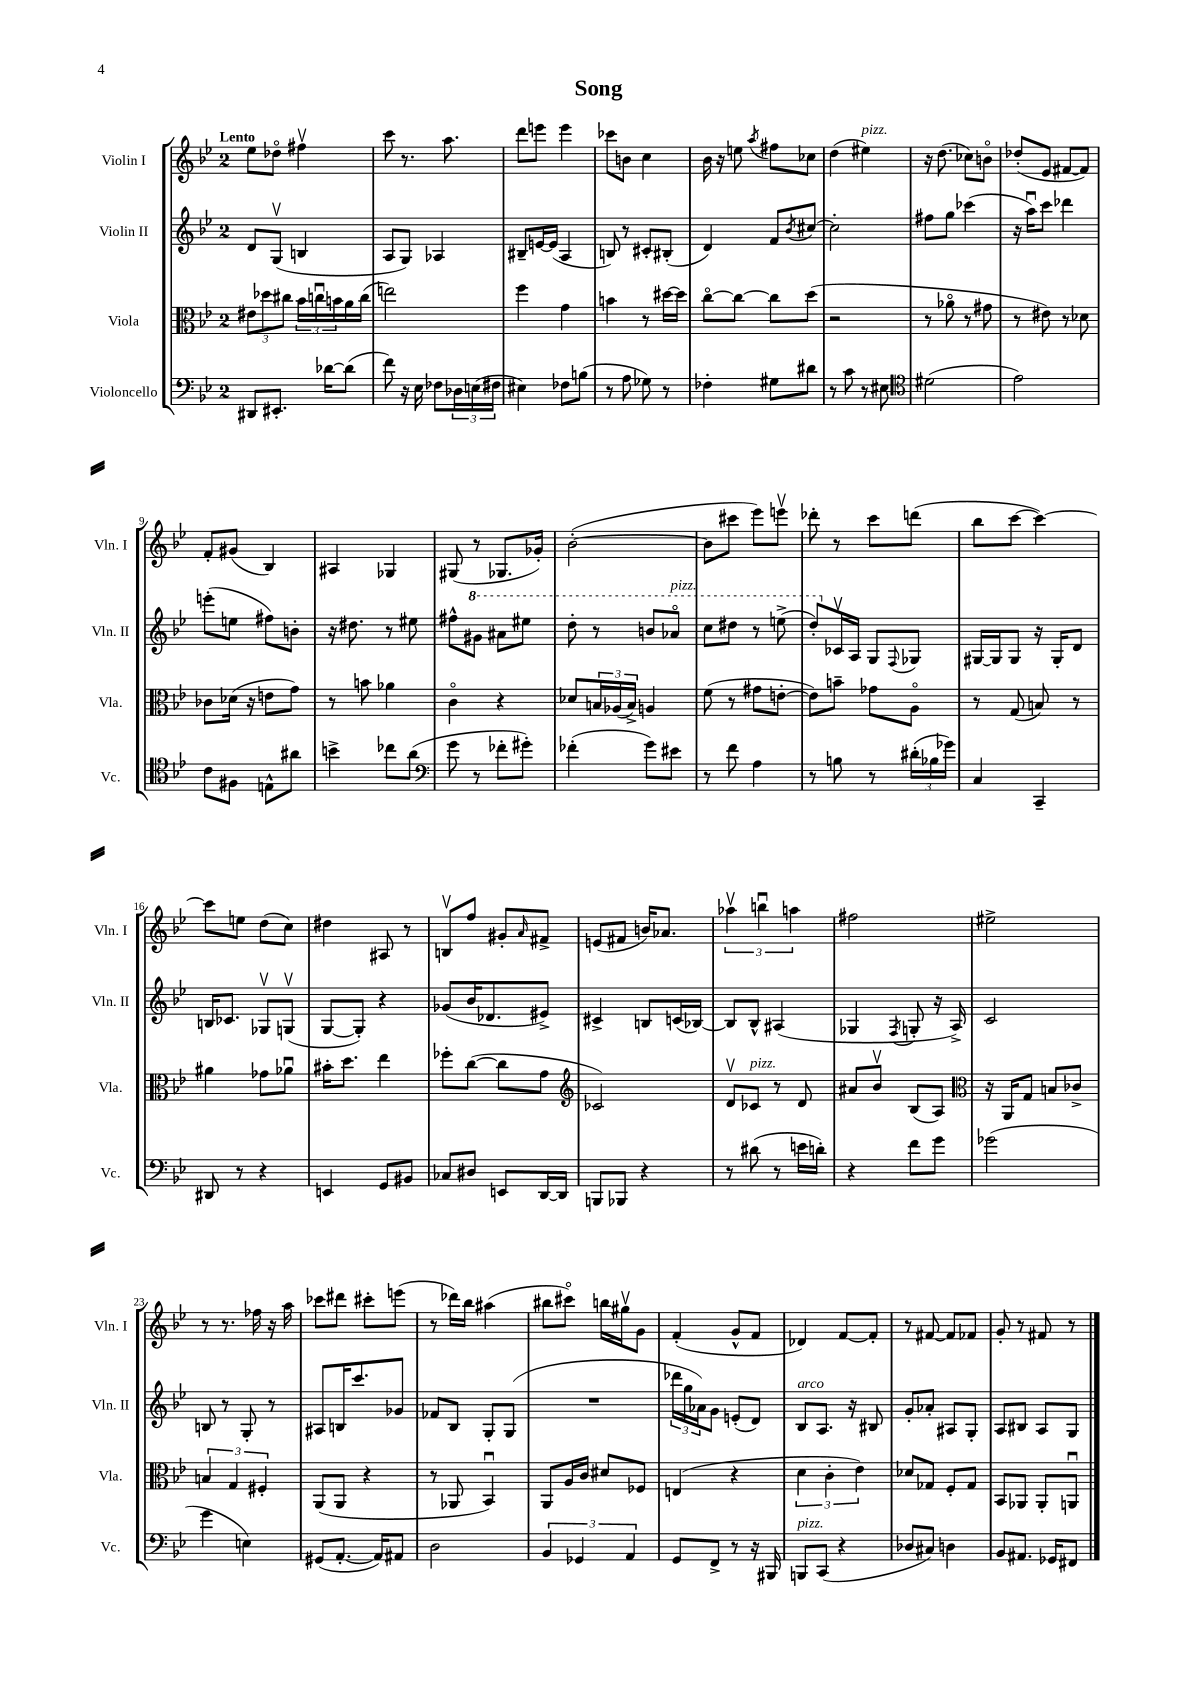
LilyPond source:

\header { title = "Song" }
<<
\new StaffGroup <<
\new Staff = "s0" \with { instrumentName = "Violin I" shortInstrumentName = "Vln. I" } {
    \clef treble \key bes \major \once \override Staff.TimeSignature.style = #'single-digit \time 2/4 \tempo "Lento"
    ees''8 des''8\flageolet fis''4\upbow |
    c'''8 r8. a''8. |
    d'''8 e'''8 e'''4 |
    ces'''8 b'8 c''4 |
    bes'16 r16 e''8 \acciaccatura { a''8 } fis''8 ces''8 |
    d''4( eis''4^\markup { \italic "pizz." }) |
    r16 d''8.( ces''8) b'8\flageolet |
    des''8-.( ees'8 fis'8~ fis'8) |
    f'8-. gis'8( bes4) |
    ais4 ges4 |
    gis8( r8 ges8. ges'16-.) |
    bes'2~-.( |
    bes'8 cis'''8 ees'''8) e'''8\upbow |
    des'''8-. r8 c'''8 d'''8( |
    bes''8 c'''8~ c'''4~) |
    c'''8 e''8 d''8( c''8) |
    dis''4 ais8 r8 |
    b8\upbow f''8 gis'8-. \grace { a'16 } fis'8-> |
    e'8( fis'8 b'16) aes'8. |
    \tuplet 3/2 { aes''4\upbow b''4\downbow a''4 } |
    fis''2 |
    eis''2-> |
    r8 r8. fes''16 r16 a''16 |
    ces'''8 dis'''8 cis'''8-. e'''8( |
    r8 des'''16) bes''16 ais''4( |
    bis''8 cis'''8\flageolet) b''16 gis''16\upbow g'8 |
    f'4-.( g'8-^ f'8 |
    des'4) f'8~ f'8-. |
    r8 fis'8~ fis'8 fes'8 |
    g'8-. r8 fis'8 r8 \bar "|." |
}
\new Staff = "s1" \with { instrumentName = "Violin II" shortInstrumentName = "Vln. II" } {
    \clef treble \key bes \major \once \override Staff.TimeSignature.style = #'single-digit \time 2/4
    d'8 g8\upbow( b4 |
    a8 g8) aes4 |
    bis8-- e'16~ e'16( a4 |
    b8) r8 cis'8-. bis8-.( |
    d'4) f'8 \acciaccatura { bes'8 } cis''8~ |
    cis''2-. |
    fis''8 g''8 ces'''4( |
    r16 a''16\downbow) c'''8 des'''4 |
    e'''8-.( e''8 fis''8) b'8-. |
    r16 dis''8. r8 eis''8 |
    fis''8-^ \ottava #1 gis''8 ais''8 eis'''8 |
    d'''8-. r8 b''8 aes''8\flageolet^\markup { \italic "pizz." } |
    c'''8 dis'''8 r8 e'''8->( |
    d'''8-.) \ottava #0 ces'16\upbow a16 g8 \appoggiatura { f8 } ges8 |
    gis16~ gis16 gis8 r16 gis16-. d'8 |
    b16 ces'8. ges8\upbow g8\upbow( |
    g8~ g8-.) r4 |
    ges'8( bes'16 des'8. eis'8->) |
    cis'4-> b8 c'16( bes16~) |
    bes8 bes8-^ ais4( |
    ges4 \acciaccatura { f8 } g8-. r16 a16->) |
    c'2 |
    b8 r8 g8-. r8 |
    ais8 b16 c'''8. ges'8 |
    fes'8 bes8 g8-. g8( |
    R2 |
    \tuplet 3/2 { des'''16 g''16 aes'16) } g'8 e'8-.( d'8) |
    bes8^\markup { \italic "arco" } a8. r16 bis8 |
    g'8-. aes'8-. ais8 g8-. |
    a8 bis8 a8 g8 \bar "|." |
}
\new Staff = "s2" \with { instrumentName = "Viola" shortInstrumentName = "Vla." } {
    \clef alto \key bes \major \once \override Staff.TimeSignature.style = #'single-digit \time 2/4
    \tuplet 3/2 { eis'8 des''8 cis''8 } \tuplet 3/2 { bes'16 c''16\downbow b'16 } a'16 c''16( |
    e''2) |
    f''4 g'4 |
    b'4 r8 dis''16~ dis''16 |
    c''8~\flageolet c''8~ c''8 d''8( |
    r2 |
    r8 aes'8\flageolet r8 gis'8 |
    r8 eis'8) r8 des'8 |
    ces'8 des'16( r16 e'8 g'8) |
    r8 b'8 aes'4 |
    c'4\flageolet r4 |
    des'8 \tuplet 3/2 { b16 aes16( b16->) } a4 |
    f'8( r8 gis'8 e'8~-. |
    e'8) b'8-- ges'8 a8\flageolet |
    r8 g8( b8) r8 |
    ais'4 ges'8 aes'8\downbow |
    bis'16-. d''8. ees''4 |
    fes''8-. c''8~( c''8 g'8 |
    \clef treble ces'2) |
    d'8\upbow ces'8^\markup { \italic "pizz." } r8 d'8 |
    ais'8 bes'8\upbow bes8( a8) |
    \clef alto r16 a,16 g8 b8 ces'8-> |
    \tuplet 3/2 { b4 g4 fis4-. } |
    a,8( a,8 r4 |
    r8 aes,8 bes,4\downbow) |
    a,8 a16 c'16 dis'8 fes8 |
    e4( r4 |
    \tuplet 3/2 { d'4 c'4-. ees'4) } |
    des'8 ges8 f8-. ges8 |
    bes,8 aes,8 aes,8-. a,8\downbow \bar "|." |
}
\new Staff = "s3" \with { instrumentName = "Violoncello" shortInstrumentName = "Vc." } {
    \clef bass \key bes \major \once \override Staff.TimeSignature.style = #'single-digit \time 2/4
    dis,8 eis,8.-. des'16~ des'8( |
    f'8) r16 ees16 fes8 \tuplet 3/2 { des16 e16( fis16 } |
    eis4) fes8 b8( |
    r8 a8 ges8) r8 |
    fes4-. gis8 dis'8 |
    r8 c'8 r8 eis8 |
    \clef tenor dis'2( |
    ees'2) |
    c'8 fis8 e8-^ ais'8 |
    b'4-> ces''8 a'8( |
    \clef bass g'8 r8 fes'8-. gis'8-.) |
    fes'4-.( g'8) eis'8 |
    r8 f'8 a4 |
    r8 b8 r8 \tuplet 3/2 { dis'16-.( bes16 ges'16) } |
    c4 c,4-- |
    dis,8 r8 r4 |
    e,4 g,8 bis,8 |
    ces8 dis8 e,8 d,16~ d,16 |
    b,,8 bes,,8 r4 |
    r8 dis'8( r8 e'16 d'16-.) |
    r4 f'8 g'8 |
    ges'2( |
    g'4 e4) |
    gis,8( a,8.~-. a,16) ais,8 |
    d2 |
    \tuplet 3/2 { bes,4 ges,4 a,4 } |
    g,8 f,8-> r8 r16 bis,,16 |
    b,,8^\markup { \italic "pizz." } c,8( r4 |
    des8 cis8) d4 |
    bes,8 ais,8. ges,16 fis,8 \bar "|." |
}
>>
>>
